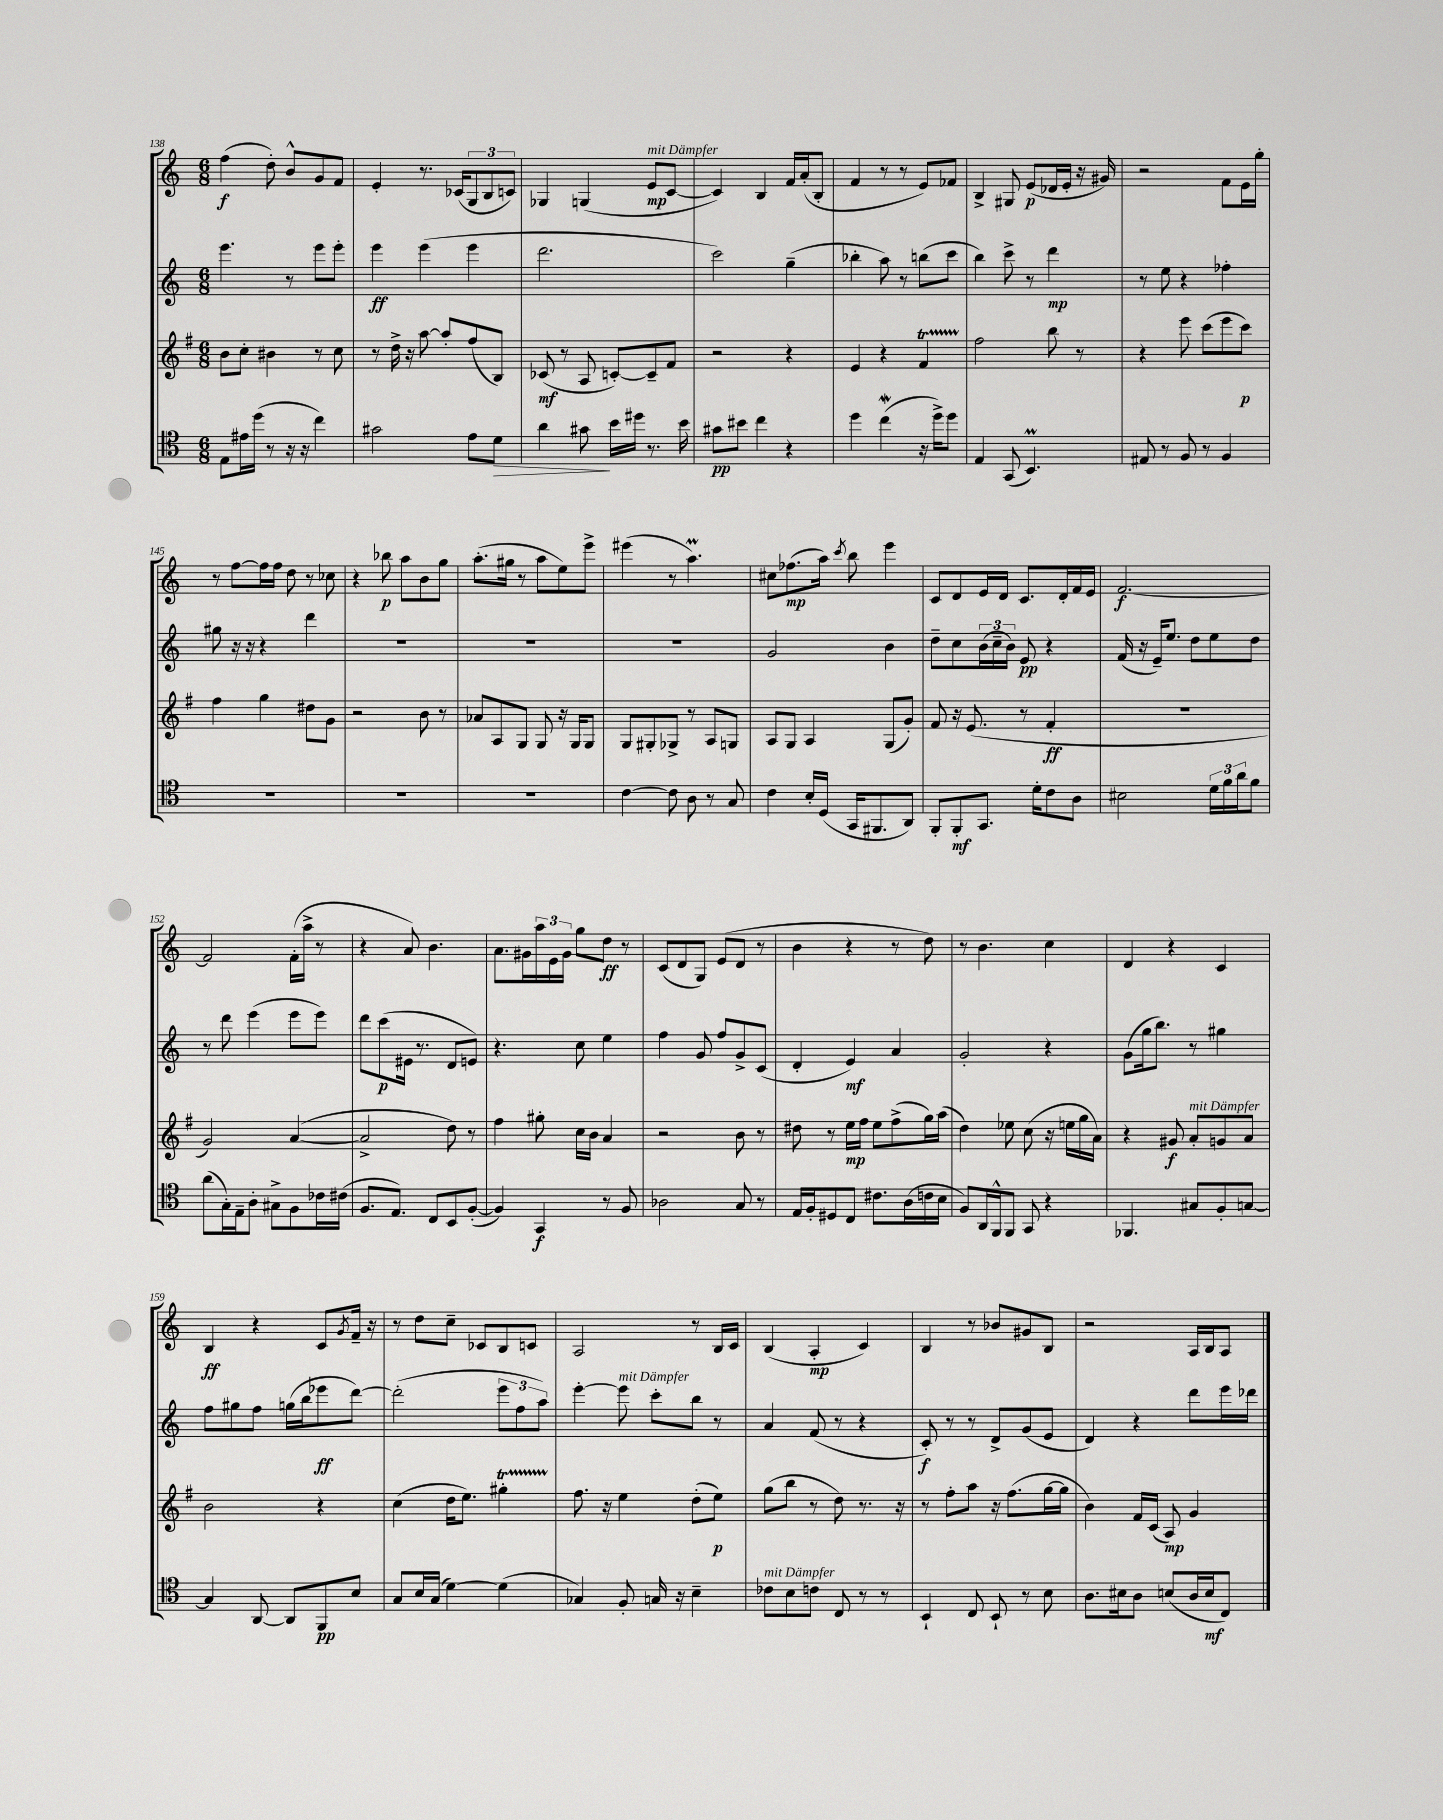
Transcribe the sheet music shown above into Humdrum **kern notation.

**kern	**kern	**kern	**kern
*staff4	*staff3	*staff2	*staff1
*clefC4	*clefG2	*clefG2	*clefG2
*k[]	*k[f#]	*k[]	*k[]
*M6/8	*M6/8	*M6/8	*M6/8
8E\L	8b\L	4.eee\	(4ff\
16e#\L	8cc'\J	.	.
(16dd\JJ	.	.	.
8r	4b#\	.	8dd'\)
16r	.	8r	8b^^/L
16r	.	.	.
4cc\)	8r	8eee\L	8g/
.	8cc\	8eee'\J	8f/J
=	=	=	=
2g#\	8r	4eee\	4e'/
.	16dd^\	.	.
.	16r	.	.
.	[8aa\	(4eee\	8.r
.	8aa'/]L	.	.
.	.	.	(16c-/LK
8e\L	(8ff#/	4eee\	12G/
.	.	.	12B/
8d\J	8B/J)	.	.
.	.	.	12c/J)
=	=	=	=
4a\	(8c-/	2.ddd\	4G-/
.	8r	.	.
8g#\	8A/	.	(4G/
16b\LL	[8c'/L)	.	.
16dd#\JJ	.	.	.
8.r	8c~/]	.	8e/L
.	8f#/J	.	[8c/J
16b\	.	.	.
=	=	=	=
8g#\L	2r	2ccc\)	4c/])
8b#\J	.	.	.
4cc\	.	.	4B/
4r	4r	(4gg~\	16f/LL
.	.	.	(16a'/J
.	.	.	8B'/J
=	=	=	=
4dd\	4e/	4bb-'\	4f/
(4cc\	4r	8aa\)	8r
.	.	8r	8r
16r	4f#/	(8bb\L	8e/L)
16dd^\LK)	.	.	.
8dd\J	.	8ccc\J	8f-/J
=	=	=	=
4E/	2ff#\	4bb\)	4B^/
(8GG/	.	8ccc^\	8G#/
4.BB/)	.	8r	(8e/L
.	8bb\	4ddd\	16d-/L
.	.	.	16e'/JJ
.	8r	.	16r
.	.	.	16g#/)
=	=	=	=
8E#/	4r	8r	2r
8r	.	8ee\	.
8F/	8eee\	4r	.
8r	(8ccc\L	.	.
4F/	8eee\	4ff-'\	8f\L
.	8ccc\J)	.	16e\L
.	.	.	16gg'\JJ
=	=	=	=
2.r	4ff#\	8gg#\	8r
.	.	16r	[8ff\L
.	.	16r	.
.	4gg\	4r	16ff\]L
.	.	.	16ff\JJ
.	.	.	8dd\
.	8dd#\L	4ddd\	8r
.	8g\J	.	8cc-\
=	=	=	=
2.r	2r	2.r	4r
.	.	.	8bb-\
.	.	.	8aa\L
.	8b\	.	8b\
.	8r	.	8gg\J
=	=	=	=
2.r	8a-/L	2.r	(8.aa'\L
.	8A/	.	.
.	.	.	16gg#\Jk
.	8G/J	.	8r
.	8G/	.	8aa\L
.	16r	.	8ee\)
.	16G/LK	.	.
.	8G/J	.	8eee^\J
=	=	=	=
[4c\	8G/L	2.r	(4eee#\
.	8G#'/	.	.
8c\]	8G-^/J	.	8r
8A\	8r	.	4.aa\)
8r	8A/L	.	.
8G/	8G/J	.	.
=	=	=	=
4c\	8A/L	2g/	8cc#\L
.	8G/J	.	(8.ff-\
16B'/LL	4A/	.	.
(16D/JJ	.	.	16aa\Jk)
.	.	.	8qccc/
16GG/LK	.	.	8bb\
8.FF#/	.	.	.
.	(8G/L	4b\	4eee\
8AA/J)	8g'/J)	.	.
=	=	=	=
8FF'/L	8f#/	8dd~\L	8c/L
8FF'/	16r	8cc\	8d/
.	(8.e/	.	.
8.GG/J	.	(24b\L	16e/L
.	.	24cc~\	.
.	.	.	16d/JJ
.	.	24b\JJ)	.
.	8r	8e/	8.c/L
16d'\LK	.	.	.
8c\	4f#'/	4r	.
.	.	.	16d'/L
8A\J	.	.	16f/
.	.	.	16e/JJ
=	=	=	=
2B#\	2.r	(16f/	[2.f/
.	.	16r	.
.	.	16e~/LK)	.
.	.	8.ee/J	.
.	.	8dd\L	.
24d\LL	.	8ee\	.
24f\	.	.	.
24a\J	.	.	.
8f\J	.	8dd\J	.
=	=	=	=
(8a\L	2g/)	8r	2f/]
16G'\L)	.	8ddd\	.
16E~\J	.	.	.
8A'\J	.	(4eee\	.
8G#^\L	.	.	.
8F\	([4a/	8eee\L	(16f'\LL
.	.	.	16aa^\JJ
16c-\L	.	8eee\J)	8r
(16c#\JJ	.	.	.
=	=	=	=
8.F/L	2a^/]	8ddd\L	4r
.	.	(8ccc\	.
8.E/J)	.	.	.
.	.	16e#\Jk	8a/)
.	.	8.r	.
8C/L	.	.	4.b\
8BB/	8dd\)	8d/L	.
([8F'/J	8r	8e/J)	.
=	=	=	=
4F/])	4ff#\	4.r	8.a\L
.	.	.	16g#\L
4GG/	8gg#'\	.	24aa\
.	.	.	24e\
.	.	.	24g#\JJ
.	16cc\LL	8cc\	8gg\L
.	16b\JJ	.	.
8r	4a/	4ee\	8dd\J
8F/	.	.	8r
=	=	=	=
2A-\	2r	4ff\	(8c/L
.	.	.	8d/
.	.	8g/	8G/J)
.	.	8ff/L	(8e/L
8G/	8b\	8g^/	8d/J
8r	8r	(8c/J	8r
=	=	=	=
16E/LL	8dd#\	4d'/	4b\
16F'/J	.	.	.
8D#/	8r	.	.
8C/J	16ee\LL	4e/)	4r
.	16ff#\JJ	.	.
8.c#\L	8ee\L	.	.
.	(8ff#^\	4a/	8r
(16A\L	.	.	.
16c\	16gg\L)	.	8dd\)
16B\JJ	(16aa\JJ	.	.
=	=	=	=
8F/L)	4dd\)	2g'/	8r
16AA/L	.	.	4.b\
16FF^^/J	.	.	.
8FF/J	8ee-\	.	.
8GG/	(8cc\	.	.
4r	16r	4r	4cc\
.	16ee\LL	.	.
.	16gg\	.	.
.	16a\JJ)	.	.
=	=	=	=
4.FF-/	4r	(8g\L	4d/
.	.	16gg\k	.
.	.	8.bb\J)	.
.	8g#/	.	4r
8G#/L	8a'/L	8r	.
8F'/	8g/	4gg#\	4c/
[8G/J	8a/J	.	.
=	=	=	=
4G/]	2b\	8ff\L	4B/
.	.	8gg#\	.
[8AA/	.	8ff\J	4r
8AA/]L	.	(16gg\LL	.
.	.	16bb\J	.
8FF/	4r	8eee-\	8c/L
.	.	.	8qg/
8B/J	.	[8ddd\J)	16f~/Jk
.	.	.	16r
=	=	=	=
8G/L	(4cc\	(2ddd'\]	8r
16B/L	.	.	8dd\L
(16G/JJ	.	.	.
[4d\)	16dd\LK	.	8cc~\J
.	8.ee\J)	.	.
.	.	.	8c-/L
(4d\]	4gg#'\	12eee\L	8B/
.	.	12ff\	.
.	.	.	8c/J
.	.	12aa\J)	.
=	=	=	=
4G-/)	8.ff#\	[4eee'\	2A/
.	16r	.	.
8F'/	4ee\	8eee\]	.
16G/	.	8ccc'\L	.
16r	.	.	.
4B~\	(8dd'\L	8bb\J	8r
.	8ee\J)	8r	16B/LL
.	.	.	16c/JJ
=	=	=	=
8c-\L	(8gg\L	4a/	(4B/
8B\	8bb\J	.	.
8c\J	8r	(8f/	4A'/
8C/	8dd\)	8r	.
8r	8.r	4r	4c/)
8r	.	.	.
.	16r	.	.
=	=	=	=
4BB`/	8r	8c'/)	4B/
.	8ff#'\L	8r	.
8C/	8aa\J	8r	8r
8BB`/	16r	8d^/L	8b-/L
.	(8.ff#\L	.	.
8r	.	(8g/	8g#/
8B\	[16gg\L	8e/J	8B/J
.	16gg\]JJ	.	.
=	=	=	=
8.A\L	4b\)	4d/)	2r
16B#\k	.	.	.
8A\J	16f#/LL	4r	.
.	(16c/JJ	.	.
(8B/L	8A/)	.	.
16A/L	4g/	8ddd\L	16A/LL
16B/J	.	.	16B/J
8C/J)	.	16eee\L	8A/J
.	.	16ddd-\JJ	.
==	==	==	==
*-	*-	*-	*-
